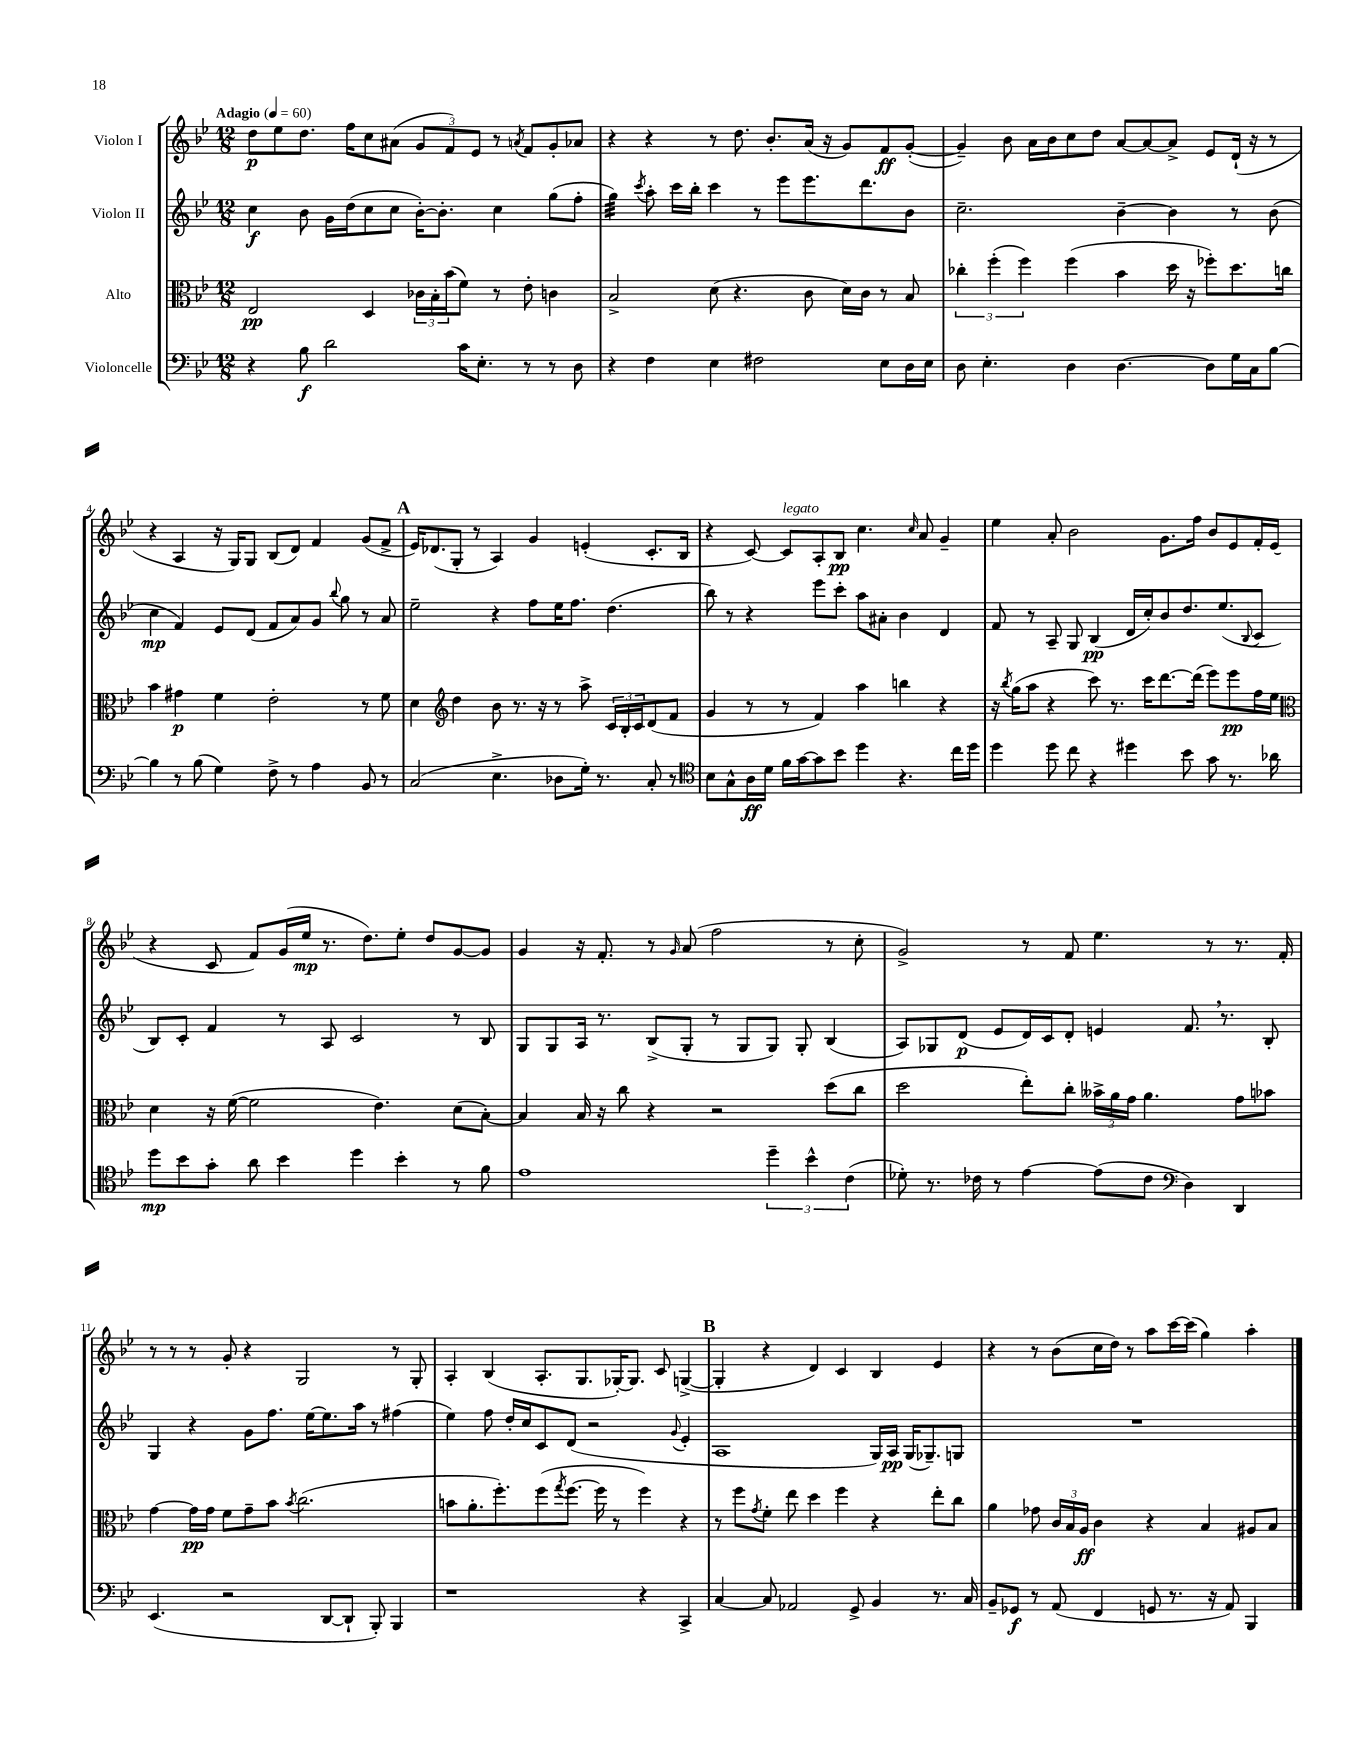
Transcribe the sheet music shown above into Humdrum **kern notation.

**kern	**kern	**kern	**kern
*staff4	*staff3	*staff2	*staff1
*clefF4	*clefC3	*clefG2	*clefG2
*k[b-e-]	*k[b-e-]	*k[b-e-]	*k[b-e-]
*M12/8	*M12/8	*M12/8	*M12/8
*MM60	*MM60	*MM60	*MM60
4r	2E-	4cc	8dd
.	.	.	8ee-
8B-	.	8b-	8.dd
2d	.	16g	.
.	.	(16dd	16ff
.	4D	8cc	8cc
.	.	8cc	(8a#
.	24c-	[16b-')	12g
.	24B-'	.	.
.	.	8.b-']	.
.	(24b-	.	12f)
16c	8f)	.	.
.	.	.	12e-
8.E-'	.	.	.
.	8r	4cc	8r
.	.	.	8qa
8r	8e-'	.	8f
8r	4c	(8gg	8g'
8D	.	8ff'	8a-
=	=	=	=
4r	2B-^	4gg)	4r
.	.	8qccc	.
4F	.	8aa'	4r
.	.	16ccc	.
.	.	16bb-'	.
4E-	(8d	4ccc	8r
.	4.r	.	8.dd
2F#	.	8r	.
.	.	.	8.b-'
.	.	8eee-	.
.	8c	8.eee-	(16a
.	.	.	16r
.	16d)	.	8g)
.	16c	8.ddd	.
8E-	8r	.	8f
16D	8B-	8b-	([8g'
16E-	.	.	.
=	=	=	=
8D	6cc-'	2.cc~	4g~])
4.E-'	.	.	.
.	(6ff'	.	.
.	.	.	8b-
.	6ff)	.	.
.	.	.	16a
.	.	.	16b-
4D	(4ff	.	8cc
.	.	.	8dd
[4.D	4b-	[4b-~	[8a
.	.	.	8a_
.	16dd	4b-]	8a^]
.	16r	.	.
8D]	8ff-')	.	8e-
16G	8.dd	8r	(16d`
16C	.	.	16r
[8B-	.	(8b-	8r
.	16cc	.	.
=	=	=	=
4B-]	4b-	4cc	4r
8r	4g#	4f)	4A
(8B-	.	.	.
4G)	4f	8e-	16r
.	.	.	16G)
.	.	(8d	8G
8F^	2e-'	8f	(8B-
8r	.	8a)	8d)
4A	.	8g	4f
.	.	8qqbb-	.
.	.	8gg	.
8BB-	8r	8r	(8g
8r	8f	8a	8f^
=	=	=	=
(2C	4d	2ee-~	16e-)
.	.	.	(8.d-
*	*clefG2	*	*
.	4dd	.	8G'
.	.	.	8r
4.E-^	8b-	4r	4A)
.	8.r	.	.
.	.	8ff	4g
.	16r	.	.
8D-	8r	16ee-	.
.	.	8.ff	.
16G')	8aa^	.	(4e'
8.r	.	.	.
.	24c	(4.dd	.
.	24B-'	.	.
.	24c	.	.
8C'	(8d	.	8.c'
8r	8f	.	.
.	.	.	16B-
=	=	=	=
*clefC4	*	*	*
8B-	4g	8bb-)	4r
8G^^	.	8r	.
16A	8r	4r	[8c)
16d	.	.	.
16f	8r	.	8c]
[16g	.	.	.
8g]	4f)	8eee-	8A'
8b-	.	8ccc'	8B-
4dd	4aa	8aa	4.cc
.	.	8a#'	.
4.r	4bb	4b-	.
.	.	.	16qqcc
.	.	.	8a
.	4r	4d	4g~
16cc	.	.	.
16dd	.	.	.
=	=	=	=
4dd	16r	8f	4ee-
.	8qbb-	.	.
.	(16gg	.	.
.	8aa	8r	.
8dd	4r	8A~	8a'
8cc	.	8G	2b-
4r	8ccc)	(4B-	.
.	8.r	.	.
4dd#	.	16d	.
.	16ccc	16cc')	.
.	[8.ddd	8b-	8.g
8b-	.	8.dd	.
.	(16ddd]	.	16ff
8g	8eee-)	.	8b-
.	.	(8.ee-	.
8.r	8eee-	.	8e-
.	.	8qqB-	.
.	16ff	8c	16f'
16a-	16ee-	.	(16e-
=	=	=	=
*	*clefC3	*	*
8dd	4d	8B-)	4r
8b-	.	8c'	.
8g'	16r	4f	8c
.	([16f	.	.
8a	2f]	.	8f)
4b-	.	8r	(16g
.	.	.	16ee-
.	.	8A	8.r
4dd	.	2c	.
.	.	.	8.dd)
.	4.e-)	.	.
4b-'	.	.	8ee-'
.	.	.	8dd
8r	(8d	8r	[8g
8f	[8B-')	8B-	8g]
=	=	=	=
1e-	4B-]	8G	4g
.	.	8G	.
.	16B-	16A	16r
.	16r	8.r	8.f'
.	8cc	.	.
.	4r	(8B-^	8r
.	.	.	16qqg
.	.	8G'	(8a
.	2r	8r	2ff
.	.	8G	.
6dd~	.	8G)	.
.	.	8G'	.
6b-^^	.	.	.
.	(8dd	(4B-	8r
(6c	.	.	.
.	8cc	.	8cc'
=	=	=	=
8d-')	2dd	8A)	2g^)
8.r	.	8G-	.
.	.	(8d	.
16c-	.	.	.
8r	.	8e-	.
[4e-	8ee-')	16d)	8r
.	.	16c	.
.	8cc'	8d'	8f
(8e-]	24b--^	4e	4.ee-
.	24a	.	.
.	24g	.	.
8c-	4.a	.	.
*clefF4	*	*	*
4D)	.	8.f	.
.	.	.	8r
.	.	8.r	.
4DD	8g	.	8.r
.	8b-	8B-'	.
.	.	.	16f'
=	=	=	=
(4.EE-	[4g	4G	8r
.	.	.	8r
.	16g]	4r	8r
.	16g	.	.
2r	8f	.	8g'
.	8g~	8g	4r
.	8b-	8.ff	.
.	8qb-	.	.
.	(2.cc	.	2G
.	.	[16ee-	.
[8DD	.	8.ee-]	.
8DD`]	.	.	.
.	.	16aa	.
8BBB-')	.	8r	.
4BBB-	.	(4ff#	8r
.	.	.	8G'
=	=	=	=
1r	8b	4ee-)	4A'
.	8.a'	.	.
.	.	8ff	(4B-
.	8.ff')	.	.
.	.	16dd'	.
.	.	16cc	.
.	(8ff	8c	8.A'
.	8qgg	.	.
.	[8.ff	(8d	.
.	.	.	8.G
.	.	2r	.
.	16ff]	.	.
.	8r	.	[16G-')
.	.	.	8.G-]
4r	4ff)	.	.
.	.	.	8c
.	.	8qqg	.
4CC^	4r	4e-'	([4G^
=	=	=	=
[4C	8r	1A	4G']
.	8ff	.	.
.	8qg	.	.
8C]	8f'	.	4r
2AA-	8ee-	.	.
.	4dd	.	4d)
.	4ff	.	4c
8GG^	.	.	.
4BB-	4r	16G)	4B-
.	.	16A	.
.	.	(16G	.
.	.	8.G-~)	.
8.r	8ee-'	.	4e-
.	8cc	8G	.
16C	.	.	.
=	=	=	=
8BB-~	4a	1.r	4r
8GG-	.	.	.
8r	8g-	.	8r
(8AA	24c	.	(8b-
.	24B-	.	.
.	24A	.	.
4FF	4c	.	16cc
.	.	.	16dd)
.	.	.	8r
8GG	4r	.	8aa
8.r	.	.	[16ccc
.	.	.	(16ccc]
.	4B-	.	4gg)
16r	.	.	.
8AA)	.	.	.
4BBB-	8A#	.	4aa'
.	8B-	.	.
==	==	==	==
*-	*-	*-	*-
